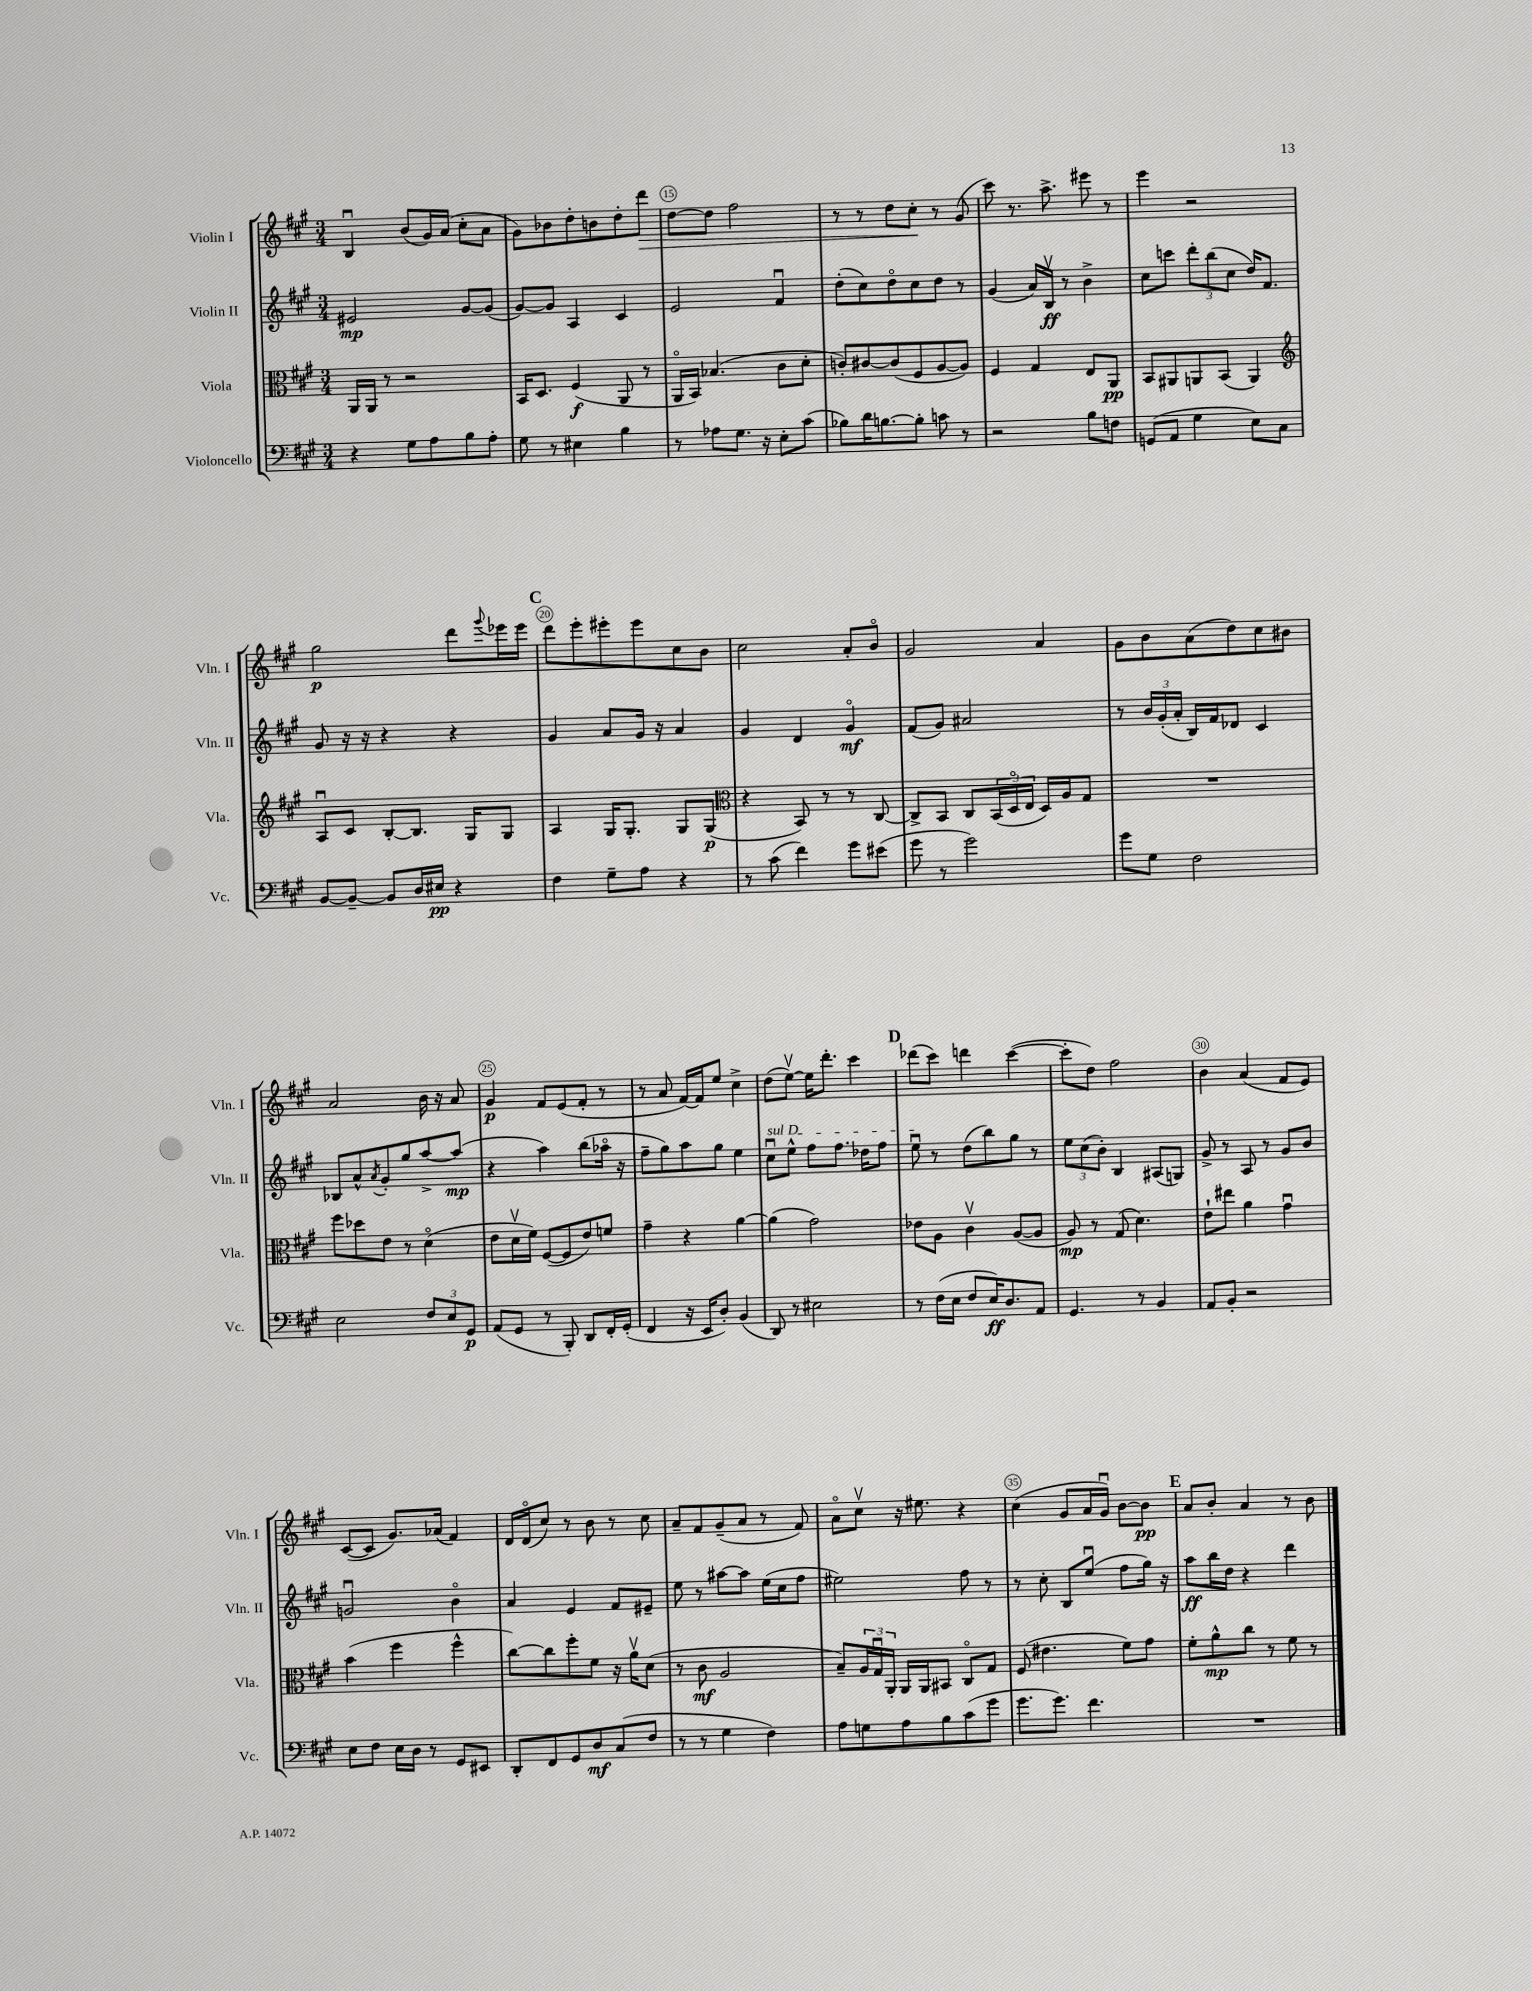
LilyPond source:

<<
\new StaffGroup <<
\new Staff = "s0" \with { instrumentName = "Violin I" shortInstrumentName = "Vln. I" } {
    \clef treble \key a \major \numericTimeSignature \time 3/4
    b4\downbow b'8( gis'16) a'16( cis''8-. a'8 |
    gis'8) bes'8 d''8-. b'8 d''8-. d'''8\> |
    d''8~ d''8 fis''2 |
    r8 r8 d''8 cis''8-.\! r8 gis'8( |
    cis'''8) r8. a''8.-> eis'''8 r8 |
    e'''4 r2 |
    gis''2\p d'''8 \appoggiatura { gis'''8 } ees'''16 ees'''16 |
    \mark \markup { \bold "C" } d'''8 e'''8-. eis'''8-. eis'''8 cis''8 b'8 |
    cis''2 a'8-. b'8\flageolet |
    gis'2 a'4 |
    gis'8 b'8 a'8( d''8) cis''8 bis'8 |
    a'2 b'16 r16 a'8 |
    gis'4\p fis'8 e'8( fis'8-. r8 |
    r8 a'8 fis'16~) fis'16 e''8 cis''4-> |
    d''8( e''8~\upbow) e''16 d'''8.-. cis'''4 |
    \mark \markup { \bold "D" } des'''8( cis'''8) d'''4 cis'''4~( |
    cis'''8-. d''8) fis''2 |
    b'4 a'4( fis'8 e'8) |
    cis'8~( cis'8 gis'8.) aes'16( fis'4) |
    d'16 d'16\flageolet( cis''8) r8 b'8 r8 cis''8 |
    a'8-- fis'8 gis'8--( a'8 r8 fis'8) |
    a'8\flageolet cis''8\upbow r16 eis''8. r4 |
    cis''4( gis'8 a'16 gis'16\downbow) b'8~ b'8\pp |
    \mark \markup { \bold "E" } a'8 b'8-. a'4 r8 b'8 \bar "|." |
}
\new Staff = "s1" \with { instrumentName = "Violin II" shortInstrumentName = "Vln. II" } {
    \clef treble \key a \major \numericTimeSignature \time 3/4
    eis'2\mp gis'8~ gis'8( |
    gis'8~) gis'8 a4 cis'4 |
    e'2 fis'4\downbow |
    d''8-.( cis''8) d''8\flageolet cis''8 d''8 r8 |
    gis'4( a'16) b16\upbow\ff r8 b'4-> |
    cis''8 c'''8 \tuplet 3/2 { d'''8-. b''8( cis''8 } d''16) fis'8. |
    gis'8 r16 r16 r4 r4 |
    \mark \markup { \bold "C" } gis'4 a'8 gis'16 r16 a'4 |
    gis'4 d'4 gis'4\flageolet\mf |
    fis'8( gis'8) ais'2 |
    r8 \tuplet 3/2 { b'16 gis'16-.( a'16-. } b16) fis'16 des'8 cis'4 |
    bes8 a'8-^ \acciaccatura { a'8 } gis'8-. gis''8 a''8~-> a''8\mp( |
    r4 a''4) b''8( aes''16\flageolet r16 |
    fis''8-- gis''8) a''8 gis''8 e''4 |
    \once \override TextSpanner.bound-details.left.text = \markup { \italic "sul D" } cis''8\downbow\startTextSpan e''8-^ fis''8 fis''8. des''16 fis''8 |
    \mark \markup { \bold "D" } e''8\downbow\stopTextSpan r8 d''8( b''8) gis''8 r8 |
    \tuplet 3/2 { e''8 cis''8( b'8-.) } b4 ais8( g8) |
    gis'8-> r8 a8 r8 gis'8 b'8 |
    g'2\downbow b'4\flageolet |
    a'4 e'4 fis'8 eis'8-- |
    e''8 r8 ais''8~ ais''8 e''16( cis''16 fis''8 |
    eis''2) fis''8 r8 |
    r8 cis''8-. b8 e''8\downbow( fis''8 gis''16) r16 |
    \mark \markup { \bold "E" } a''8\ff b''16 d''16 r4 d'''4 \bar "|." |
}
\new Staff = "s2" \with { instrumentName = "Viola" shortInstrumentName = "Vla." } {
    \clef alto \key a \major \numericTimeSignature \time 3/4
    a,16 a,16 r8 r2 |
    b,16 d8. fis4\f( a,8 r8 |
    a,16\flageolet b,16) bes4.( cis'8 d'8-. |
    c'8-.) cis'8~ cis'8( fis8 a8~ a8) |
    fis4 gis4 e8 a,8\pp |
    b,8 ais,8 a,8 b,8( a,4) |
    \clef treble a8\downbow cis'8 b8~-. b8. gis16 gis8 |
    \mark \markup { \bold "C" } a4 gis16 gis8.-. gis8 gis8\p( |
    \clef alto r4 b,8) r8 r8 cis8~ |
    cis8-> b,8 cis8 \tuplet 3/2 { b,16( d16\flageolet e16 } d16) a16 gis8 |
    R2. |
    fis''8 des''8 e'8 r8 d'4\flageolet( |
    e'8 d'16\upbow fis'16) fis8~( fis8 e'8) f'8 |
    gis'4-- r4 a'4~ |
    a'4( gis'2) |
    \mark \markup { \bold "D" } ees'8 a8 cis'4\upbow a8~( a8 |
    a8\mp) r8 gis8( d'4.) |
    e'8-! eis''8 a'4 gis'4\downbow |
    b'4( fis''4 fis''4-^ |
    cis''8~) cis''8 fis''8-. fis'8 r16 a'16\upbow d'8( |
    r8 cis'8\mf a2 |
    b8--) \tuplet 3/2 { a16 gis16\downbow a,16-. } a,16 a,16 bis,8 cis8\flageolet gis8 |
    fis8( eis'4. fis'8) gis'8 |
    \mark \markup { \bold "E" } fis'8-. a'8-^\mp cis''8 r8 fis'8 r8 \bar "|." |
}
\new Staff = "s3" \with { instrumentName = "Violoncello" shortInstrumentName = "Vc." } {
    \clef bass \key a \major \numericTimeSignature \time 3/4
    r4 gis8 a8 b8 a8-. |
    gis8 r8 eis4 b4 |
    r8 aes8 gis8. r16 e8-. cis'8( |
    bes8) d'16 b8.~ b8-. c'8 r8 |
    r2 b8 f8 |
    g,8( a,8 gis4 e8) cis8 |
    b,8~ b,8~-- b,8 d16 eis16\pp r4 |
    \mark \markup { \bold "C" } fis4 gis8-- a8 r4 |
    r8 cis'8( fis'4) gis'8 eis'8( |
    gis'8 r8 gis'2) |
    gis'8 gis8 fis2 |
    e2 \tuplet 3/2 { fis8 e8 gis,8\p } |
    a,8( gis,8 r8 b,,8-.) d,8 fis,16-. gis,16-.( |
    fis,4 r16 e,16 d8-.) b,4( |
    d,8) r8 eis2 |
    \mark \markup { \bold "D" } r8 fis16( e16 fis8 e16\ff) d8. a,8 |
    gis,4. r8 b,4 |
    a,8 b,8-. r2 |
    e8 fis8 e16 d16 r8 gis,8 eis,8 |
    d,8-. fis,8 gis,8 d8\mf cis8( fis8 |
    r8 r8 gis4 fis4) |
    a8 g8 a8 b8 cis'8( gis'8 |
    gis'8. gis'8.) fis'4. |
    \mark \markup { \bold "E" } R2. \bar "|." |
}
>>
>>
\layout { \context { \Score currentBarNumber = #13 \override BarNumber.break-visibility = ##(#f #t #t) barNumberVisibility = #(every-nth-bar-number-visible 5) \override BarNumber.stencil = #(make-stencil-circler 0.1 0.3 ly:text-interface::print) } }
